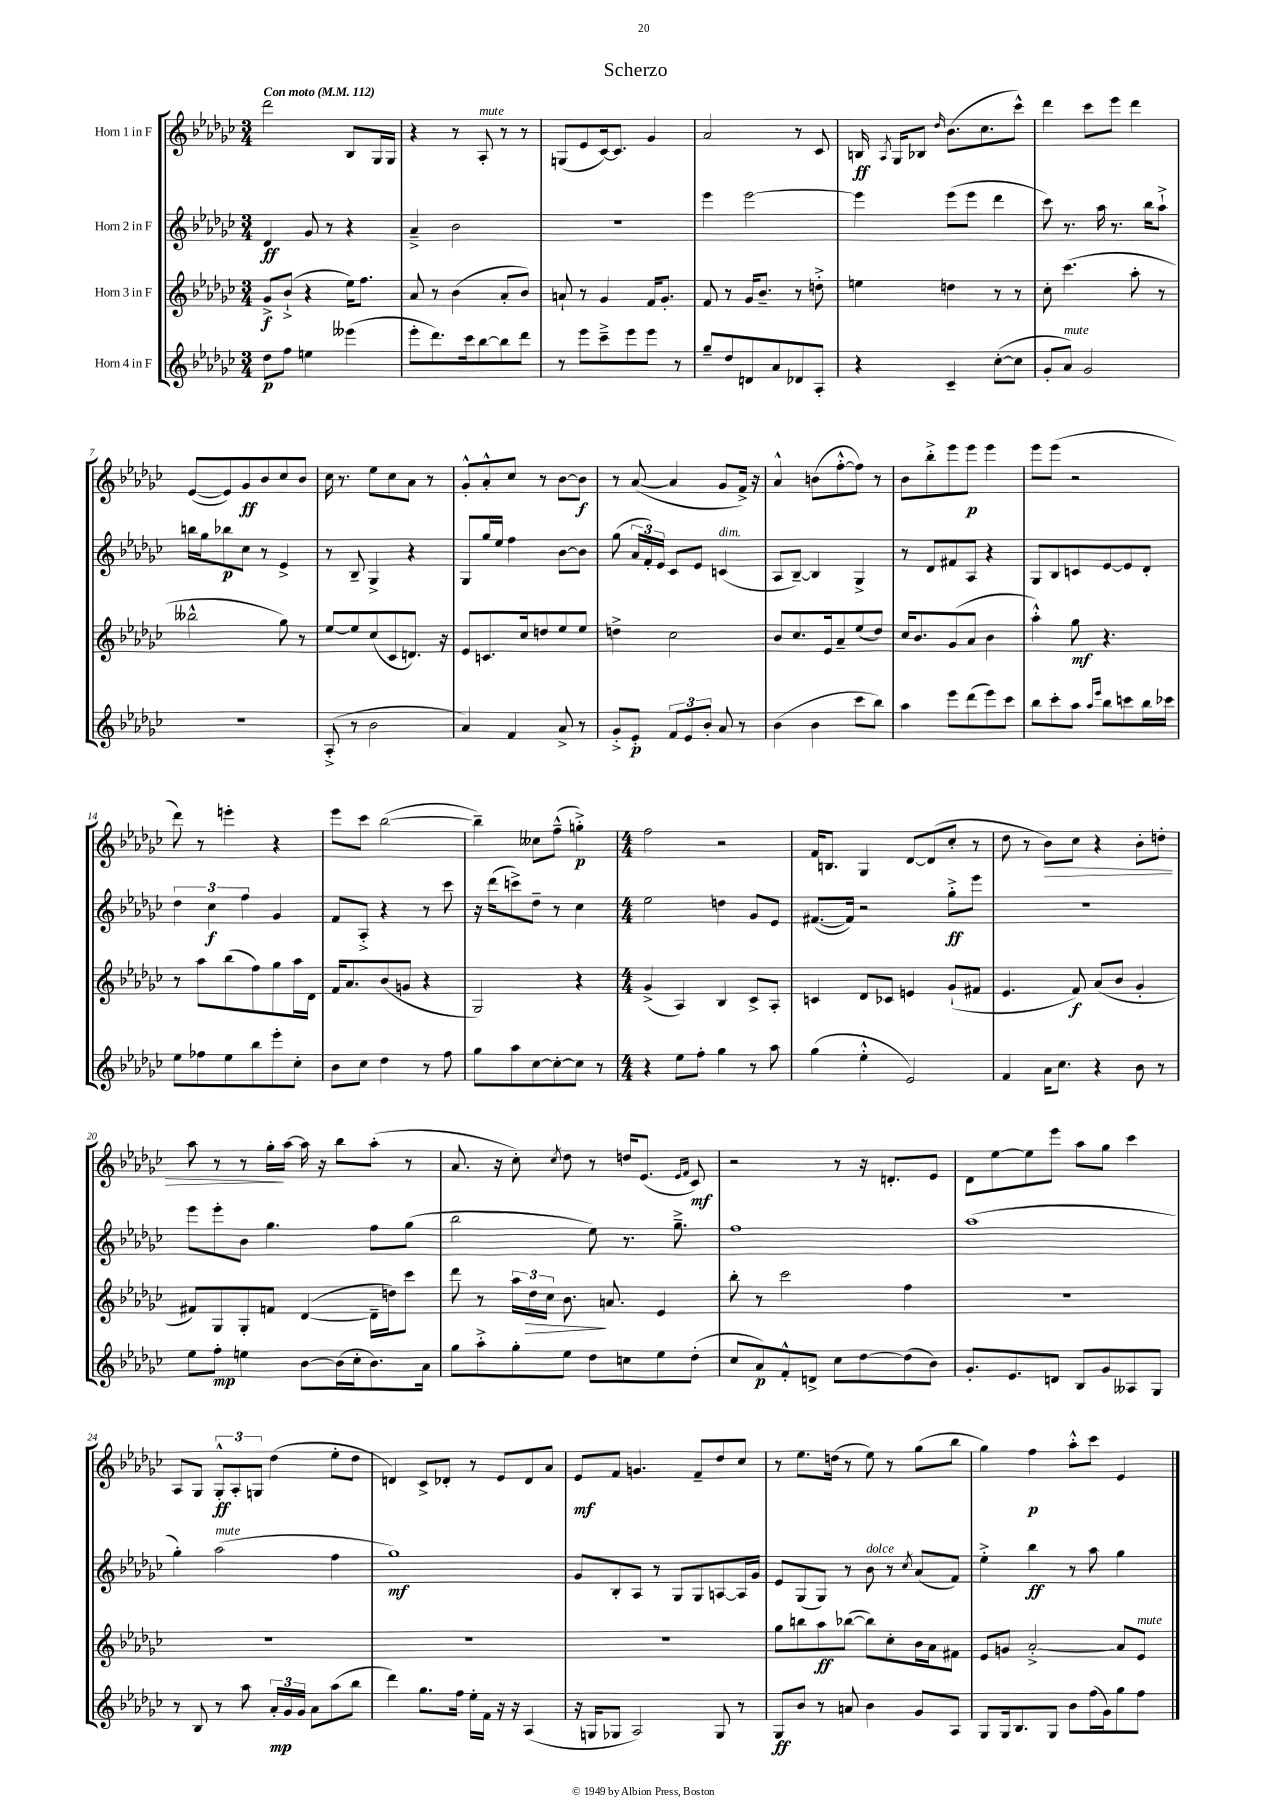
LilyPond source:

\header { title = "Scherzo" }
<<
\new StaffGroup <<
\new Staff = "s0" \with { instrumentName = "Horn 1 in F" } {
    \clef treble \key ges \major \numericTimeSignature \time 3/4 \tempo "Con moto" 4 = 112
    \autoBeamOff des'''2 bes8[ ges16 ges16] |
    r4 r8 aes8-.^\markup { \italic "mute" } r8 r8 |
    g8[( ees'8 ces'16~) ces'8.] ges'4 |
    aes'2 r8 ces'8 |
    b16\ff \acciaccatura { aes8 } ges16[ bes8] \grace { des''16 } bes'8.[( ces''8. ces'''8]-^) |
    des'''4 ces'''8[ ees'''8] des'''4 |
    ees'8[~( ees'8) ges'8\ff bes'8 ces''8 bes'8] |
    ces''16 r8. ees''8[ ces''8 aes'8] r8 |
    ges'8[-.-^ aes'8-.-^ ces''8] r8 bes'8[~ bes'8]\f |
    r8 aes'8~( aes'4 ges'8[ f'16]->) r16 |
    aes'4-^ b'8[( f''8~-.-^ f''8]) r8 |
    bes'8[ bes''8-.-> ees'''8 ees'''8]\p ees'''4 |
    ees'''8[ ees'''8]( r2 |
    des'''8) r8 e'''4-. r4 |
    ees'''8[ ces'''8] bes''2~( |
    bes''4--) ceses''8[ f''8]---^( g''4-.->\p) |
    \numericTimeSignature \time 4/4 f''2 r2 |
    f'16[ b8.] ges4 des'8[~ des'8( ces''8]-. r8 |
    des''8 r8 bes'8[\>) ces''8] r4 bes'8[-. d''8]-. |
    aes''8 r8 r8 ges''16[-.\! aes''16]~ aes''16 r16 bes''8[ aes''8]-.( r8 |
    aes'8. r16 ces''8-.) \acciaccatura { ces''8 } des''8 r8 d''16[ ees'8.]( \grace { ees'16[ f'16] } ces'8\mf) |
    r2 r8 r16 d'8.[-. ees'8] |
    des'8[ ees''8~ ees''8 ees'''8] aes''8[ ges''8] ces'''4 |
    aes8[ ges8] \tuplet 3/2 { ges8[-.-^\ff aes8-. g8] } des''4( ees''8[-. des''8] |
    d'4) ces'8[-> des'8]-. r8 ees'8[ des'8 aes'8] |
    ees'8[\mf f'8] g'4. f'8[-- des''8 ces''8] |
    r8 ees''8.[ d''16]( r8 ees''8) r8 ges''8[( bes''8] |
    ges''4) f''4\p aes''8[-.-^ ces'''8] ees'4 \bar "|." |
}
\new Staff = "s1" \with { instrumentName = "Horn 2 in F" } {
    \clef treble \key ges \major \numericTimeSignature \time 3/4
    \autoBeamOff des'4\ff ges'8 r8 r4 |
    aes'4---> bes'2 |
    R2. |
    ees'''4 ees'''2~ |
    ees'''4 ees'''8[( ees'''8] des'''4 |
    ces'''8) r8. aes''16 r8. bes''16[ aes''8]-!-> |
    b''16[ ges''16 bes''8\p ces''8] r8 ees'4-> |
    r8 bes8-- ges4-> r4 |
    ges8[ ges''16 ees''16] f''4 bes'8[~ bes'8] |
    ges''8( \tuplet 3/2 { aes'16[ f'16-.) ees'16] } ces'8[ ees'8] c'4^\markup { \italic "dim." }( |
    aes8[ bes8]~--) bes4 ges4-> |
    r8 des'8[ fis'8 aes8] r4 |
    ges8[ bes8 c'8 ees'8~ ees'8 des'8]-. |
    \tuplet 3/2 { des''4 ces''4\f f''4 } ges'4 |
    f'8[ aes8]-.-> r4 r8 ces'''8 |
    r16 des'''16[( c'''8->) des''8]-- r8 ces''4 |
    \numericTimeSignature \time 4/4 ees''2 d''4 ges'8[ ees'8] |
    fis'8.[~( fis'16]) r2 ges''8[-.->\ff ees'''8] |
    R1 |
    ees'''8[ ees'''8-. bes'8] ges''4. f''8[ ges''8]( |
    bes''2 ees''8) r8. ges''8.---> |
    f''1 |
    aes''1( |
    ges''4-.) aes''2^\markup { \italic "mute" }( f''4 |
    ges''1\mf) |
    ges'8[ bes8-. aes8] r8 ges8[ ges8 a8~ a16 ges'16] |
    ees'8[ ges8( ges8]) r8 bes'8^\markup { \italic "dolce" } r8 \acciaccatura { ces''8 } aes'8[( f'8]) |
    ees''4-.-> bes''4\ff r8 aes''8 ges''4 \bar "|." |
}
\new Staff = "s2" \with { instrumentName = "Horn 3 in F" } {
    \clef treble \key ges \major \numericTimeSignature \time 3/4
    \autoBeamOff ges'8[->\f bes'8]-!->( r4 ees''16[) f''8.] |
    aes'8 r8 bes'4( aes'8[-. bes'8]) |
    a'8-! r8 ges'4 f'16[ ges'8.]-. |
    f'8 r8 ges'16[ bes'8.]-- r8 d''8-.-> |
    e''4 d''4 r8 r8 |
    ces''8-. ces'''4.( aes''8-. r8 |
    beses''2-^ ges''8) r8 |
    ees''8[~ ees''8 ces''8( ces'8 d'8.]) r16 |
    ees'8[ c'8. ces''16 d''8 ees''8 ees''8] |
    d''4-> ces''2 |
    bes'8[ ces''8. ees'16 aes'8-- ees''8( des''8]) |
    ces''16[ bes'8. ges'8( aes'8] bes'4 |
    aes''4-.-^) ges''8\mf r4. |
    r8 aes''8[ bes''8( f''8) ges''8 aes''16 des'16] |
    f'16[ aes'8. bes'8( g'8] r4 |
    ges2) r4 |
    \numericTimeSignature \time 4/4 ges'4->( aes4) bes4 ces'8[-> aes8]-. |
    c'4 des'8[ ces'8] e'4 ges'8[-!( fis'8] |
    ees'4. f'8\f) aes'8[( bes'8] ges'4-. |
    fis'8[) ges8 ges8-. f'8] des'4~( des'16[-- d''16) ces'''8] |
    des'''8 r8 \tuplet 3/2 { aes''16[ des''16\> ces''16] } bes'8.\! a'8. ees'4 |
    bes''8-. r8 ces'''2 f''4 |
    R1 |
    R1 |
    R1 |
    R1 |
    ges''8[ b''8 aes''8\ff bes''8]~( bes''8[) ces''8-. bes'16 aes'16 fis'8] |
    ees'8[ g'8] aes'2~-.-> aes'8[ ees'8]^\markup { \italic "mute" } \bar "|." |
}
\new Staff = "s3" \with { instrumentName = "Horn 4 in F" } {
    \clef treble \key ges \major \numericTimeSignature \time 3/4
    \autoBeamOff des''8[\p f''8] e''4 eeses'''4( |
    ees'''8[-. des'''8.) ces'''16 bes''8~ bes''8 des'''8] |
    r8 ees'''8[ ces'''8---> ees'''8 ees'''8] r8 |
    ges''8[-- des''8 d'8 aes'8 des'8 aes8]-. |
    r4 ces'4-- ces''8[~-.( ces''8] |
    ges'8[-. aes'8]^\markup { \italic "mute" }) ges'2 |
    R2. |
    aes8-.->( r8 bes'2 |
    aes'4) f'4 aes'8-> r8 |
    ges'8[-.-> ees'8]-.\p \tuplet 3/2 { f'8[ ees'8 bes'8]-. } aes'8 r8 |
    bes'4( bes'4 ces'''8[ bes''8]) |
    aes''4 ees'''8[ des'''8( ees'''8) ces'''8] |
    bes''8[ ces'''8-. aes''8] \grace { aes''16[ ees'''16] } bes''8[ c'''8 bes''16 ces'''16] |
    ees''8[ fes''8 ees''8 bes''8 ees'''8-. ces''8]-. |
    bes'8[ ces''8] des''4 r8 f''8 |
    ges''8[ aes''8 ces''8~ ces''8~-. ces''8] r8 |
    \numericTimeSignature \time 4/4 r4 ees''8[ f''8]-. ges''4 r8 aes''8 |
    ges''4( ees''4-.-^ ees'2) |
    f'4 aes'16[ ces''8.] r4 bes'8 r8 |
    ees''8[ f''8]-.\mp e''4 bes'8[~ bes'16( ces''16-. bes'8.) aes'16] |
    ges''8[ aes''8-.-> ges''8-. ees''8] des''8[ c''8 ees''8 des''8]-.( |
    ces''8[ aes'8\p) f'8-.-^ d'8]-> ces''8[ des''8~ des''8( bes'8]) |
    ges'8.[-. ees'8. d'8] bes8[ ges'8 aeses8 ges8] |
    r8 bes8 r8 aes''8 \tuplet 3/2 { aes'16[-.\mp ges'16 ges'16] } aes'8[ aes''8( bes''8] |
    des'''4) ges''8.[ f''16] ees''16[-. f'16] r16 r16 aes4( |
    r16 g16[ ges8] aes2) ges8 r8 |
    ges8[\ff bes'8] r8 a'8 bes'4 ges'8[ aes8] |
    ges8[ ges16 bes8. ges8] bes'8[ f''16( ges'16) ges''8 f''8] \bar "|." |
}
>>
>>
